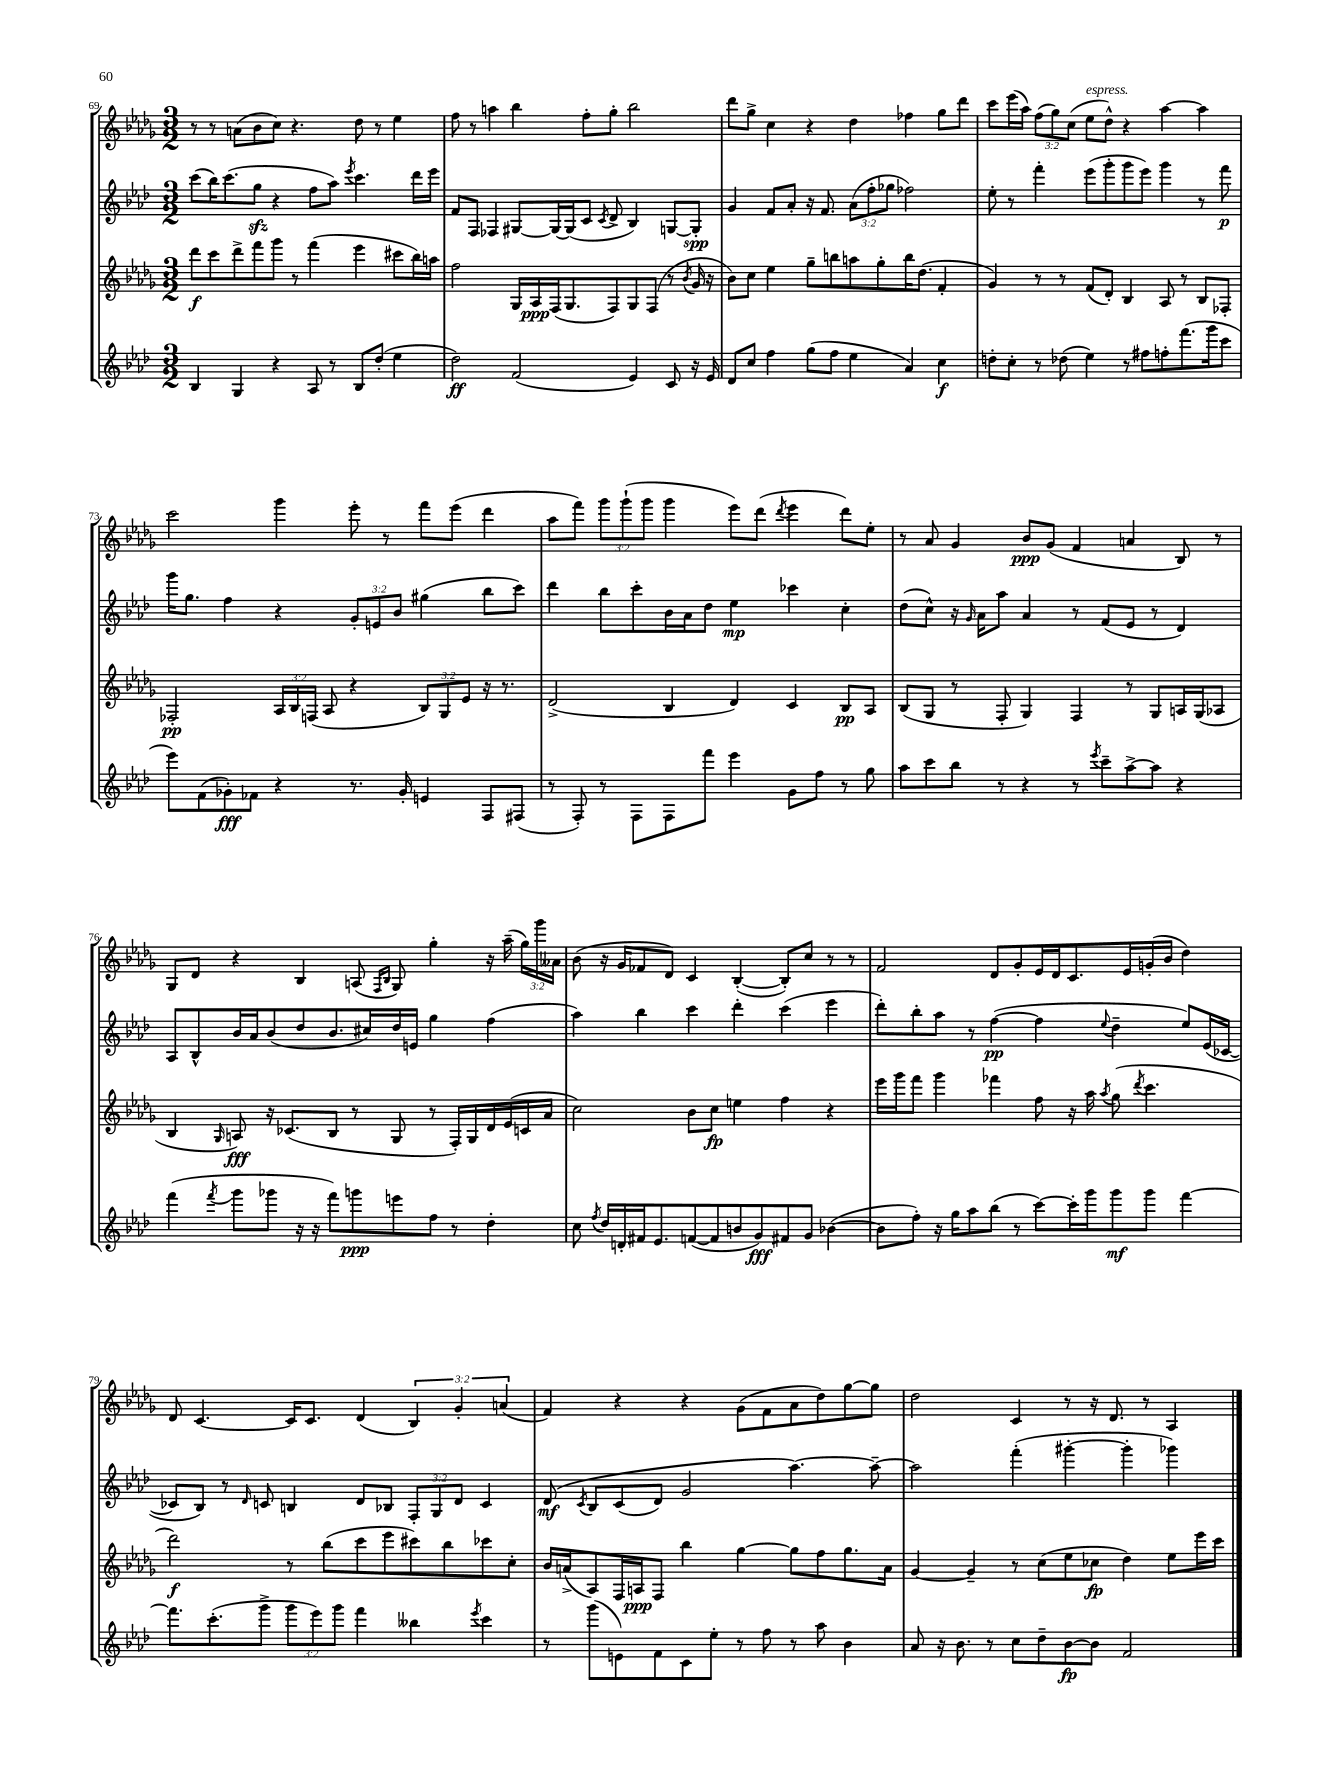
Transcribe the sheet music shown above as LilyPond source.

<<
\new StaffGroup <<
\new Staff = "s0" {
    \clef treble \key des \major \numericTimeSignature \time 3/2 \override Staff.TupletNumber.text = #tuplet-number::calc-fraction-text
    \autoBeamOff r8 r8 a'8[( bes'8 c''8]) r4. des''8 r8 ees''4 |
    f''8 r8 a''4 bes''4 f''8[-. ges''8]-. bes''2 |
    des'''8[ ges''8]-> c''4 r4 des''4 fes''4 ges''8[ des'''8] |
    c'''8[ ees'''16( aes''16]) \tuplet 3/2 { f''8[( ges''8) c''8]( } ees''8[^\markup { \italic "espress." } des''8]-^) r4 aes''4~ aes''4 |
    c'''2 ges'''4 ees'''8-. r8 f'''8[ ees'''8]( des'''4 |
    aes''8[ f'''8]) \tuplet 3/2 { ges'''8[ ges'''8-!( ges'''8] } ges'''4 ees'''8[) des'''8]( \acciaccatura { des'''8 } ees'''4 des'''8[) ees''8]-. |
    r8 aes'8 ges'4 bes'8[\ppp ges'8]( f'4 a'4 bes8) r8 |
    ges8[ des'8] r4 bes4 a8( \grace { f16[ bes16] } ges8) ges''4-. r16 aes''16--( \tuplet 3/2 { ges''16[) ges'''16 aeses'16] } |
    bes'8( r16 ges'16[ fes'8 des'8]) c'4 bes4~-.( bes8[-.) c''8] r8 r8 |
    f'2 des'8[ ges'8-. ees'16 des'16 c'8. ees'16 g'16-.( bes'16] des''4) |
    des'8 c'4.~ c'16[ c'8.] des'4( \tuplet 3/2 { bes4) ges'4-. a'4( } |
    f'4) r4 r4 ges'8[( f'8 aes'8 des''8) ges''8~ ges''8] |
    des''2 c'4 r8 r16 des'8. r8 aes4 \bar "|." |
}
\new Staff = "s1" {
    \clef treble \key aes \major \numericTimeSignature \time 3/2 \override Staff.TupletNumber.text = #tuplet-number::calc-fraction-text
    \autoBeamOff c'''8[( bes''16) c'''8.( g''8]\sfz r4 f''8[ aes''8]) \acciaccatura { ees'''8 } c'''4. des'''16[ ees'''16] |
    f'8[ f8] fes4 gis8[~ gis16~ gis16( c'8] \acciaccatura { c'8 } des'8-> bes4) g8[~ g8]-.\spp |
    g'4 f'8[ aes'8]-. r16 f'8. \tuplet 3/2 { aes'8[( f''8-. ges''8] } fes''2) |
    ees''8-. r8 f'''4-. ees'''8[( g'''8-. g'''8 ees'''8]) g'''4 r8 f'''8\p |
    g'''16[ g''8.] f''4 r4 \tuplet 3/2 { g'8[-. e'8 bes'8] } gis''4( bes''8[ c'''8]) |
    des'''4 bes''8[ c'''8-. bes'16 aes'16 des''8] ees''4\mp ces'''4 c''4-. |
    des''8[( c''8]-^) r16 \grace { g'16 } aes'16[ aes''8] aes'4 r8 f'8[( ees'8] r8 des'4) |
    aes8[ bes8-^ bes'16 aes'16 bes'8( des''8 bes'8. cis''16) des''16 e'16] g''4 f''4( |
    aes''4) bes''4 c'''4 des'''4-. c'''4( ees'''4 |
    des'''8[-.) bes''8-. aes''8] r8 f''4~\pp( f''4 \appoggiatura { ees''8 } des''4-- ees''8[) ees'16( ces'16]~ |
    ces'8[ bes8]) r8 \grace { des'16 } c'8 b4 des'8[ bes8] \tuplet 3/2 { f8[-. g8 des'8] } c'4 |
    des'8\mf\( \acciaccatura { c'8 } bes8[ c'8( des'8]) g'2 aes''4.~\) aes''8~-- |
    aes''2 f'''4-.( gis'''4~-. gis'''4-. ges'''4) \bar "|." |
}
\new Staff = "s2" {
    \clef treble \key des \major \numericTimeSignature \time 3/2 \override Staff.TupletNumber.text = #tuplet-number::calc-fraction-text
    \autoBeamOff des'''8[\f c'''8 des'''8-> f'''8 ges'''8] r8 f'''4( ees'''4 cis'''8[ bes''16) a''16] |
    f''2 ges16[ aes16\ppp f16( ges8. f8) ges8 f8]( r8 \acciaccatura { bes'8 } ges'16 r16 |
    bes'8[) c''8] ees''4 ges''8[-- b''8 a''8 ges''8-. b''16 des''8.]( f'4-. |
    ges'4) r8 r8 f'8[( des'8]-.) bes4 aes8 r8 bes8[ fes8]-. |
    fes2-.\pp \tuplet 3/2 { aes16[ bes16 f16]( } aes8 r4 \tuplet 3/2 { bes8[) ges8 ees'8] } r16 r8. |
    des'2->( bes4 des'4) c'4 bes8[\pp aes8] |
    bes8[( ges8] r8 f8-. ges4) f4 r8 ges8[ a16 ges16( aes8] |
    bes4 \grace { ges16 } a8\fff) r16 ces'8.[( bes8] r8 ges8 r8 f16[-.) ges16 des'16 ees'16( c'16 aes'16] |
    c''2) bes'8[ c''8]\fp e''4 f''4 r4 |
    ees'''16[ ges'''16 f'''8] ges'''4 fes'''4 f''8 r16 aes''16 \acciaccatura { aes''8 } ges''8( \acciaccatura { des'''8 } c'''4. |
    des'''2\f) r8 bes''8[( c'''8 ees'''8 cis'''8) bes''8 ces'''8 c''8]-. |
    bes'16[ a'16->( aes8) f16 a16\ppp f8] bes''4 ges''4~ ges''8[ f''8 ges''8. a'16] |
    ges'4~ ges'4-- r8 c''8[( ees''8 ces''8]\fp des''4) ees''8[ ees'''16 c'''16] \bar "|." |
}
\new Staff = "s3" {
    \clef treble \key aes \major \numericTimeSignature \time 3/2 \override Staff.TupletNumber.text = #tuplet-number::calc-fraction-text
    \autoBeamOff bes4 g4 r4 aes8 r8 bes8[ des''8]-.( ees''4 |
    des''2\ff) f'2( ees'4) c'8 r16 ees'16 |
    des'8[ c''8] f''4 g''8[( f''8] ees''4 aes'4) c''4\f |
    d''8[-. c''8]-. r8 des''8( ees''4) r8 fis''8[ f''8-. f'''8.( g'''16 c'''8] |
    ees'''8[) f'8( ges'8-.\fff) fes'8] r4 r8. ges'16-. e'4 f8[ fis8]( |
    r8 f8-.) r8 f8[ f8 f'''8] ees'''4 g'8[ f''8] r8 g''8 |
    aes''8[ c'''8 bes''8] r8 r4 r8 \acciaccatura { ees'''8 } c'''8[-- aes''8~-> aes''8] r4 |
    f'''4( \acciaccatura { f'''8 } g'''8[ ges'''8] r16 r16 f'''8[) g'''8\ppp e'''8 f''8] r8 des''4-. |
    c''8 \acciaccatura { f''8 } des''16[ d'16-. fis'16 ees'8. f'8~( f'8 b'8 g'8\fff) fis'8 g'8] bes'4~( |
    bes'8[ f''8]-.) r16 g''16[ aes''8 bes''8]( r8 c'''8[~) c'''16-. g'''16 g'''8\mf g'''8] f'''4~ |
    f'''8.[ c'''8.-.( g'''8]-> \tuplet 3/2 { g'''8[ ees'''8) g'''8] } f'''4 beses''4 \acciaccatura { ees'''8 } c'''4 |
    r8 g'''8[( e'8) f'8 c'8 ees''8]-. r8 f''8 r8 aes''8 bes'4 |
    aes'8 r16 bes'8. r8 c''8[ des''8-- bes'8~\fp bes'8] f'2 \bar "|." |
}
>>
>>
\layout { \context { \Score currentBarNumber = #69 } }
